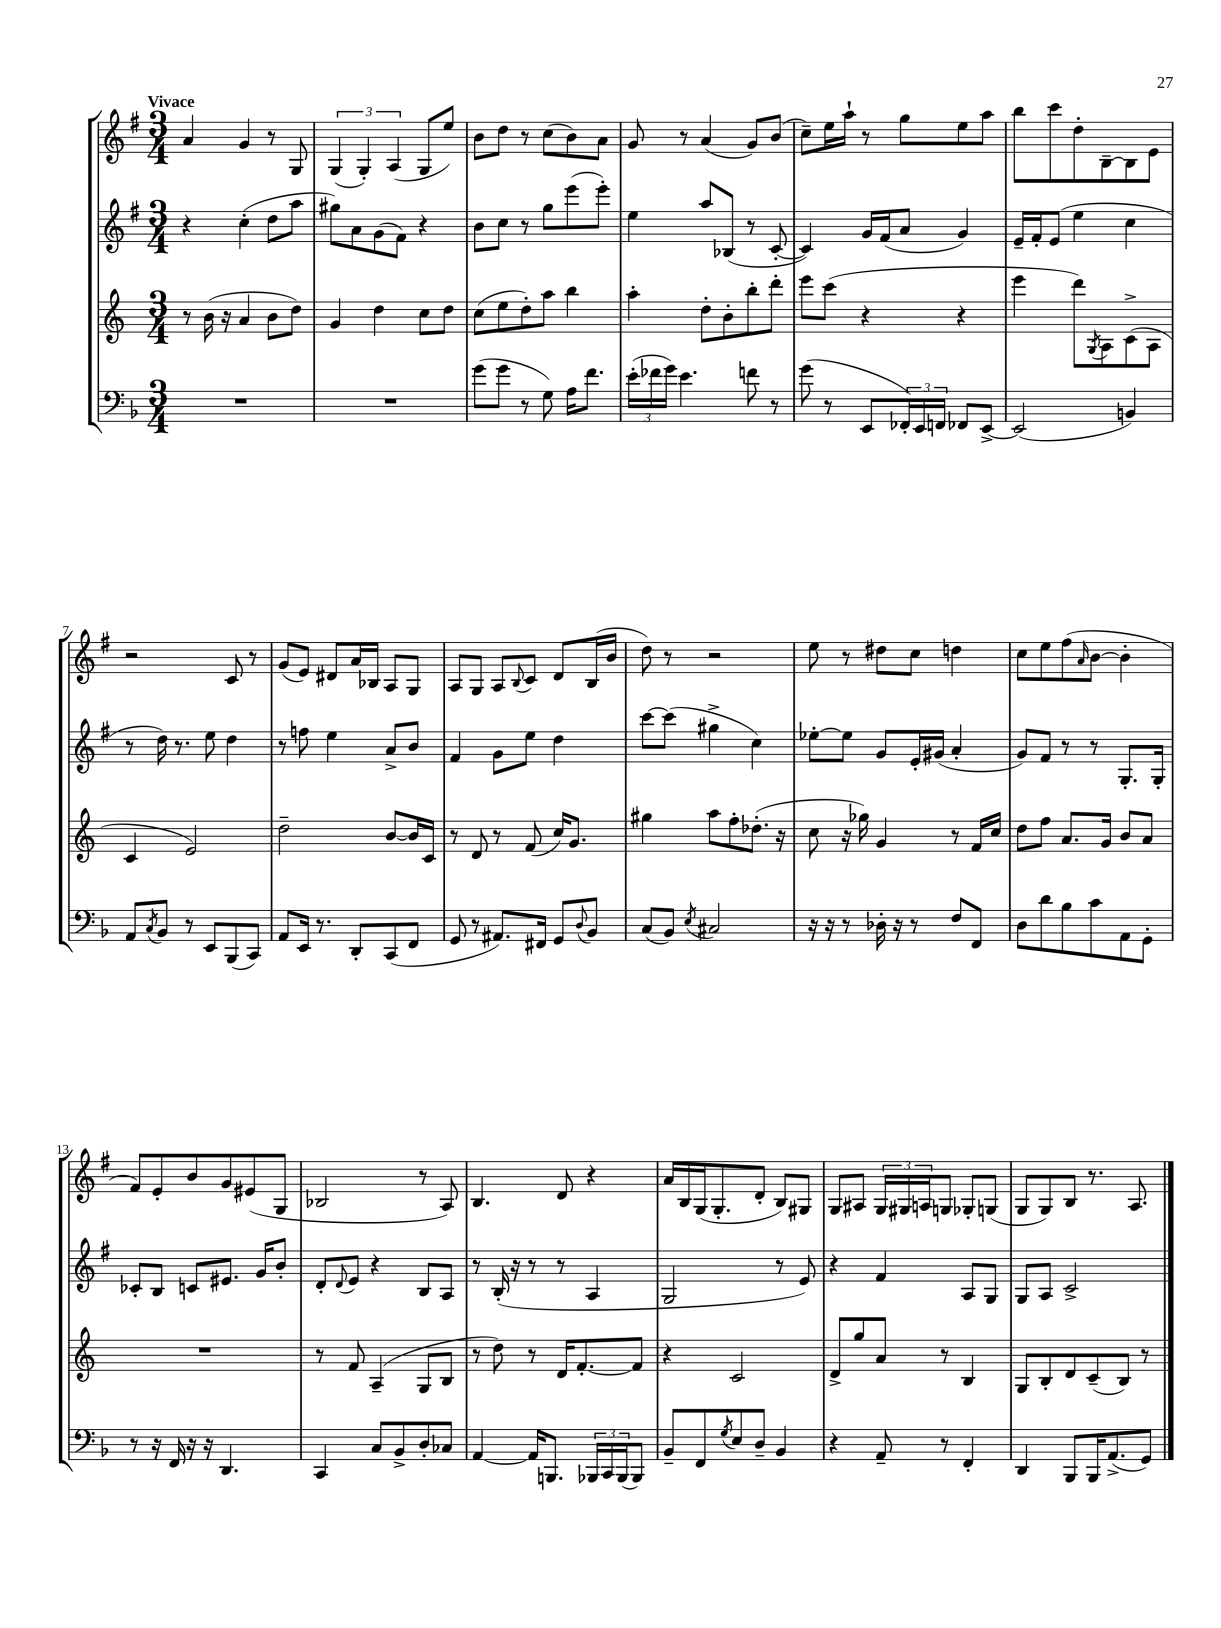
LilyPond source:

<<
\new StaffGroup <<
\new Staff = "s0" {
    \clef treble \key g \major \numericTimeSignature \time 3/4 \tempo "Vivace"
    a'4 g'4 r8 g8 |
    \tuplet 3/2 { g4( g4-.) a4( } g8 e''8) |
    b'8 d''8 r8 c''8( b'8) a'8 |
    g'8 r8 a'4( g'8) b'8( |
    c''8--) e''16 a''16-! r8 g''8 e''8 a''8 |
    b''8 c'''8 d''8-. b8~-- b8 e'8 |
    r2 c'8 r8 |
    g'8( e'8) dis'8 a'16 bes16 a8 g8 |
    a8 g8 a8 \appoggiatura { b8 } c'8 d'8 b16( b'16 |
    d''8) r8 r2 |
    e''8 r8 dis''8 c''8 d''4 |
    c''8 e''8 fis''8( \grace { a'16 } b'8~ b'4-. |
    fis'8) e'8-. b'8 g'8 eis'8( g8 |
    bes2 r8 a8) |
    b4. d'8 r4 |
    a'16 b16 g16( g8.-. d'8-. b8) gis8 |
    g8 ais8 \tuplet 3/2 { g16 gis16 a16 } g8 ges8-. g8( |
    g8 g8) b8 r8. a8. \bar "|." |
}
\new Staff = "s1" {
    \clef treble \key g \major \numericTimeSignature \time 3/4
    r4 c''4-.( d''8 a''8 |
    gis''8) a'8 g'8( fis'8) r4 |
    b'8 c''8 r8 g''8 e'''8( e'''8-.) |
    e''4 a''8 bes8( r8 c'8~-. |
    c'4) g'16 fis'16( a'8 g'4) |
    e'16-- fis'16-. e'8( e''4 c''4 |
    r8 d''16) r8. e''8 d''4 |
    r8 f''8 e''4 a'8-> b'8 |
    fis'4 g'8 e''8 d''4 |
    c'''8~ c'''8( gis''4-> c''4) |
    ees''8~-. ees''8 g'8 e'16-. gis'16( a'4-. |
    g'8) fis'8 r8 r8 g8.-. g16-. |
    ces'8-. b8 c'8 eis'8. g'16 b'8-. |
    d'8-. \appoggiatura { d'8 } e'8 r4 b8 a8 |
    r8 b16-.( r16 r8 r8 a4 |
    g2 r8 e'8) |
    r4 fis'4 a8 g8 |
    g8 a8 c'2-> \bar "|." |
}
\new Staff = "s2" {
    \clef treble \key c \major \numericTimeSignature \time 3/4
    r8 b'16( r16 a'4 b'8 d''8) |
    g'4 d''4 c''8 d''8 |
    c''8( e''8 d''8-.) a''8 b''4 |
    a''4-. d''8-. b'8-. b''8-. d'''8-. |
    e'''8 c'''8( r4 r4 |
    e'''4 d'''8) \acciaccatura { g8 } a8 c'8->( a8 |
    c'4 e'2) |
    d''2-- b'8~ b'16 c'16 |
    r8 d'8 r8 f'8( c''16) g'8. |
    gis''4 a''8 f''8-. des''8.-.( r16 |
    c''8 r16 ges''16) g'4 r8 f'16 c''16 |
    d''8 f''8 a'8. g'16 b'8 a'8 |
    R2. |
    r8 f'8 a4--( g8 b8 |
    r8 d''8) r8 d'16 f'8.~-. f'8 |
    r4 c'2 |
    d'8-> g''8 a'8 r8 b4 |
    g8 b8-. d'8 c'8--( b8) r8 \bar "|." |
}
\new Staff = "s3" {
    \clef bass \key f \major \numericTimeSignature \time 3/4
    R2. |
    R2. |
    g'8( g'8 r8 g8) a16 f'8. |
    \tuplet 3/2 { e'16-.( fes'16 g'16) } e'4. f'8 r8 |
    g'8( r8 e,8 \tuplet 3/2 { fes,16-.) e,16 f,16 } fes,8 e,8~-> |
    e,2( b,4) |
    a,8 \acciaccatura { c8 } bes,8 r8 e,8 bes,,8( c,8) |
    a,8 e,16 r8. d,8-. c,8( f,8 |
    g,8 r8 ais,8.) fis,16 g,8 \appoggiatura { d8 } bes,8 |
    c8( bes,8) \acciaccatura { e8 } cis2 |
    r16 r16 r8 des16-. r16 r8 f8 f,8 |
    d8 d'8 bes8 c'8 a,8 g,8-. |
    r8 r16 f,16 r16 r16 d,4. |
    c,4 c8 bes,8-> d8-. ces8 |
    a,4~ a,16 b,,8. \tuplet 3/2 { bes,,16 c,16 bes,,16( } bes,,8) |
    bes,8-- f,8 \acciaccatura { g8 } e8 d8-- bes,4 |
    r4 a,8-- r8 f,4-. |
    d,4 bes,,8 bes,,16 a,8.->( g,8) \bar "|." |
}
>>
>>
